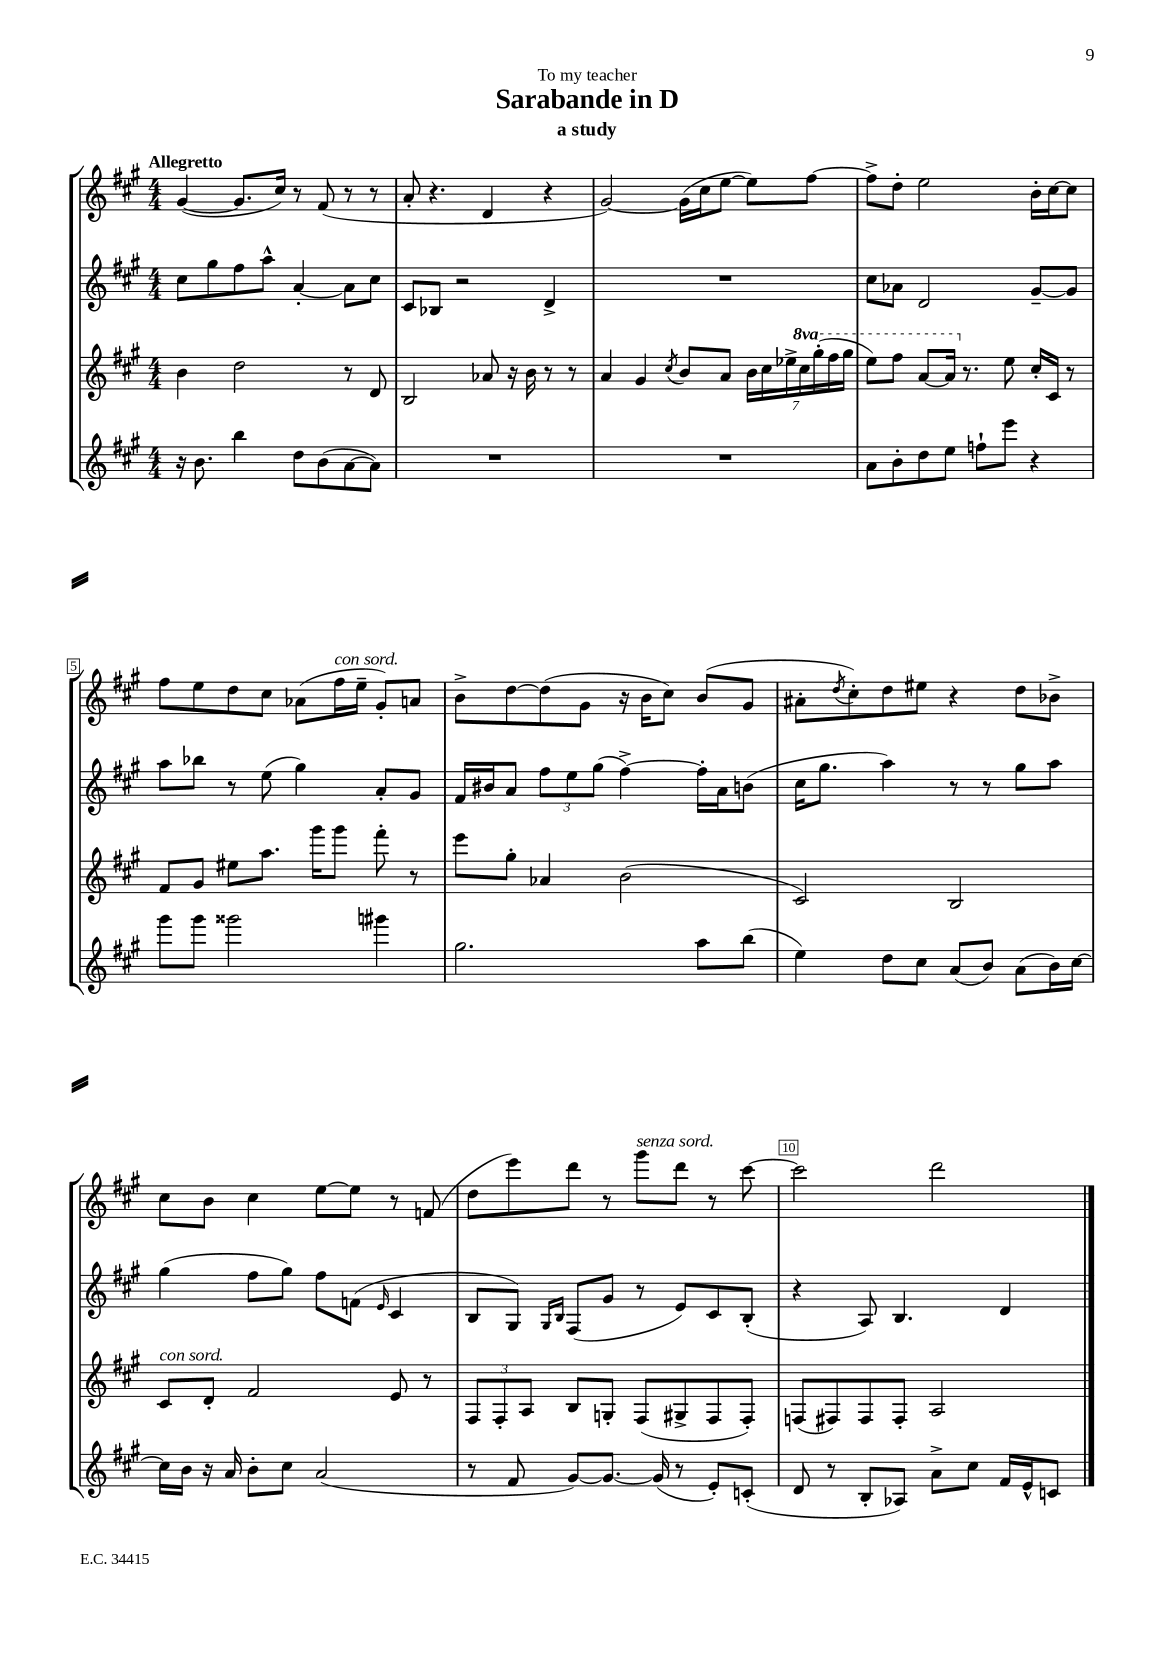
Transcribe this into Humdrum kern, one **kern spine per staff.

**kern	**kern	**kern	**kern
*staff4	*staff3	*staff2	*staff1
*clefG2	*clefG2	*clefG2	*clefG2
*k[f#c#g#]	*k[f#c#g#]	*k[f#c#g#]	*k[f#c#g#]
*M4/4	*M4/4	*M4/4	*M4/4
16r	4b	8cc#	([4g#
8.b	.	.	.
.	.	8gg#	.
4bb	2dd	8ff#	8.g#]
.	.	8aa^^	.
.	.	.	16cc#)
8dd	.	[4a'	8r
(8b	.	.	(8f#
[8a	8r	8a]	8r
8a])	8d	8cc#	8r
=	=	=	=
1r	2B	8c#	8a'
.	.	8B-	4.r
.	.	2r	.
.	8a-	.	4d
.	16r	.	.
.	16b	.	.
.	8r	4d^	4r
.	8r	.	.
=	=	=	=
1r	4a	1r	[2g#)
.	4g#	.	.
.	8qcc#	.	.
.	8b	.	(16g#]
.	.	.	16cc#
.	8a	.	[8ee
.	28b	.	8ee])
.	28cc#	.	.
.	28ee-^	.	.
.	28ccc#	.	.
.	.	.	[8ff#
.	(28ggg#'	.	.
.	28fff#	.	.
.	28ggg#	.	.
=	=	=	=
8a	8eee)	8cc#	8ff#^]
8b'	8fff#	8a-	8dd'
8dd	[8aa	2d	2ee
8ee	16aa]	.	.
.	8.r	.	.
8ff`	.	.	.
8eee	8ee	.	.
4r	16cc#'	[8g#~	16b'
.	16c#	.	[16cc#
.	8r	8g#]	8cc#]
=	=	=	=
8ggg#	8f#	8aa	8ff#
8ggg#	8g#	8bb-	8ee
2ggg##	8ee#	8r	8dd
.	8.aa	(8ee	8cc#
.	.	4gg#)	(8a-
.	16ggg#	.	.
.	8ggg#	.	16ff#
.	.	.	16ee~
4ggg#	8fff#'	8a'	8g#')
.	8r	8g#	8a
=	=	=	=
2.gg#	8eee	16f#	8b^
.	.	16b#	.
.	8gg#'	8a	[8dd
.	4a-	12ff#	(8dd]
.	.	12ee	.
.	.	.	8g#
.	.	(12gg#	.
.	(2b	[4ff#^)	16r
.	.	.	16b
.	.	.	8cc#)
8aa	.	16ff#']	(8b
.	.	16a	.
(8bb	.	(8b	8g#
=	=	=	=
4ee)	2c#)	16cc#	8a#'
.	.	8.gg#	.
.	.	.	8qdd
.	.	.	8cc#')
8dd	.	4aa)	8dd
8cc#	.	.	8ee#
(8a	2B	8r	4r
8b)	.	8r	.
(8a	.	8gg#	8dd
16b)	.	8aa	8b-^
[16cc#	.	.	.
=	=	=	=
16cc#]	8c#	(4gg#	8cc#
16b	.	.	.
16r	8d'	.	8b
16a	.	.	.
8b'	2f#	8ff#	4cc#
8cc#	.	8gg#)	.
(2a	.	8ff#	[8ee
.	.	(8f	8ee]
.	.	16qqe	.
.	8e	4c#	8r
.	8r	.	(8f
=	=	=	=
8r	12F#	8B	8dd
.	12F#'	.	.
8f#	.	8G#)	8eee)
.	12A	.	.
.	.	16qqG#	.
.	.	16qqB	.
[8g#)	8B	(8F#	8ddd
8.g#_	8G'	8g#	8r
.	(8F#	8r	8ggg#
(16g#]	.	.	.
8r	8G#^	8e)	8ddd
8e')	8F#	8c#	8r
(8c'	8F#')	(8B'	[8ccc#
=	=	=	=
8d	(8F	4r	2ccc#]
8r	8F#)	.	.
8B'	8F#	8A)	.
8A-)	8F#'	4.B	.
8a^	2A	.	2ddd
8cc#	.	.	.
16f#	.	4d	.
16e^^	.	.	.
8c	.	.	.
==	==	==	==
*-	*-	*-	*-
